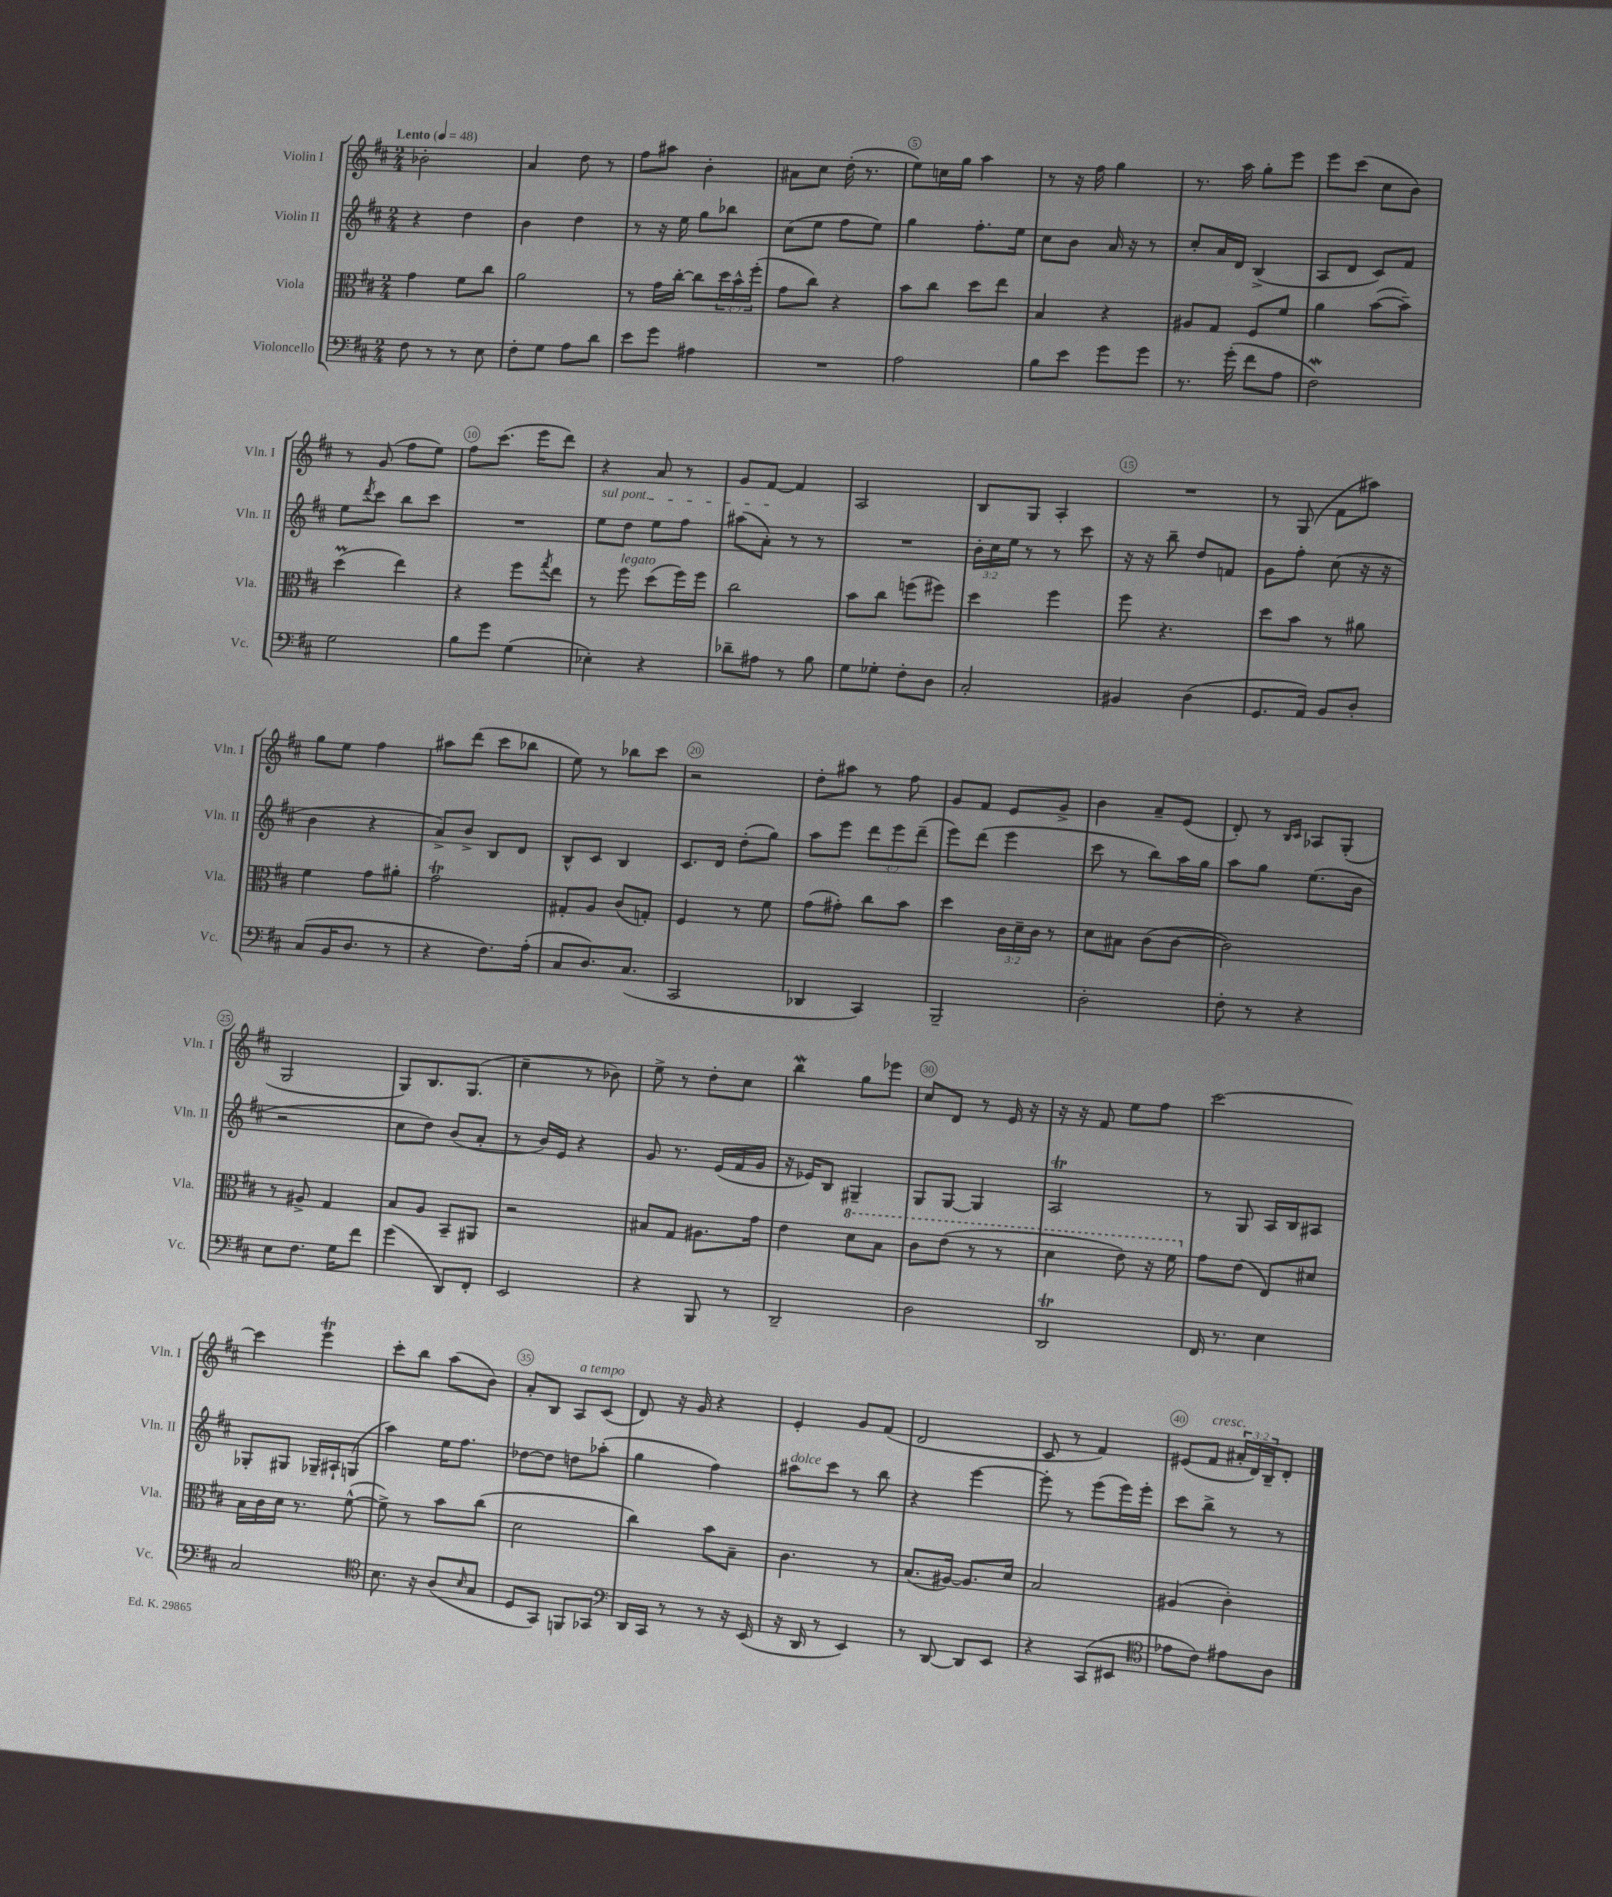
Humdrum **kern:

**kern	**kern	**kern	**kern
*part4	*part3	*part2	*part1
*staff4	*staff3	*staff2	*staff1
*I"Violoncello	*I"Viola	*I"Violin II	*I"Violin I
*I'Vc.	*I'Vla.	*I'Vln. II	*I'Vln. I
*clefF4	*clefC3	*clefG2	*clefG2
*k[f#c#]	*k[f#c#]	*k[f#c#]	*k[f#c#]
*M2/4	*M2/4	*M2/4	*M2/4
*MM48	*MM48	*MM48	*MM48
=1	=1	=1	=1
!	!	!	!LO:TX:a:B:t=Lento
8F#\	4g\	4r	2b-X'\
8r	.	.	.
8r	8f#\L	4dd\	.
8E\	8cc#\J	.	.
=2	=2	=2	=2
8F#'\L	2a\	4b\	4a/
8G\J	.	.	.
8A\L	.	4dd\	8dd\
8d\J	.	.	8r
=3	=3	=3	=3
8e\L	8r	8r	8ff#\L
8g\J	16g\LL	16r	8aa#X\J
.	[16cc#'\JJ	16ee\	.
4A#X\	8cc#\L]	8gg\L	4b'\
.	24dd\L	8bb-X\J	.
.	24b^^\	.	.
.	(24ff#'\JJ	.	.
=4	=4	=4	=4
2r	8g\L	(8cc#\L	8a#X\L
.	8cc#\J)	8ee\J	8cc#\J
.	4r	8ff#\L	(16dd'\
.	.	.	8.r
.	.	8ee\J)	.
=5	=5	=5	=5
2A\	8b\L	4gg\	8ee\L)
.	8cc#\J	.	16ccn\L
.	.	.	16gg\JJ
.	8dd\L	8.ff#'\L	4aa\
.	8ee\J	.	.
.	.	16ee\Jk	.
=6	=6	=6	=6
8B\L	4B/	8cc#\L	8r
8e\J	.	8b\J	16r
.	.	.	16ff#\
8g\L	4r	16a/	4gg\
.	.	16r	.
8g\J	.	8r	.
=7	=7	=7	=7
8.r	8A#X/L	8cc#'/L	8.r
.	8G/J	16a/L	.
(16g'\	.	16d/JJ	16aa\
8f#\L	8F#/L	(4B^/	8gg'\L
8A\J	8f#/J	.	8eee\J
=8	=8	=8	=8
2F#W\)	4a\	8A/L	8eee\L
.	.	8d/J	(8ccc#\J
.	([8b\L	8c#/L)	8cc#\L
.	8b~\J])	8f#/J	8b\J)
!!LO:LB:g=z
=9	=9	=9	=9
2G\	(4ddM\	8ee\L	8r
.	.	8qddd/	.
.	.	8ccc#\J	(8g/
.	4ee\)	8bb\L	8ff#\L
.	.	8ccc#\J	8ee\J)
=10	=10	=10	=10
8B\L	4r	2r	8ff#\L
8g\J	.	.	(8.ccc#\J
(4G\	8ff#\L	.	.
.	.	.	16eee\KL
.	8qgg/	.	.
.	8ee\J	.	8ddd\J)
=11	=11	=11	=11
!	!	!LO:TX:a:i:t=sul pont.	!
4E-X'\)	8r	8ee\L	4r
!	!LO:TX:a:i:t=legato	!	!
.	8ff#\	8dd\J	.
4r	(8dd\L	8ee\L	8a/
.	16ff#\L)	8ff#\J	8r
.	16ff#\JJ	.	.
=12	=12	=12	=12
8d-X~\L	2cc#\	(8aa#X\L	8g/L
8A#X\J	.	8a'\J)	[8f#/J
8r	.	8r	4f#/]
8B\	.	8r	.
=13	=13	=13	=13
8G\L	8b\L	2r	2A/
8G-X'\J	8cc#\J	.	.
8F#'\L	(8ffn\L	.	.
8D\J	8ff#X\J)	.	.
=14	=14	=14	=14
2C#'/	4dd\	24b'\LL	8B/L
.	.	24cc#\	.
.	.	24ee\JJ	.
.	.	8r	8G/J
.	4ff#\	8r	4A'/
.	.	8ccc#\	.
=15	=15	=15	=15
4BB#X/	8ff#\	16r	2r
.	.	16r	.
.	4.r	8bb~\	.
(4D\	.	8dd/L	.
.	.	8fn/J	.
=16	=16	=16	=16
8.GG/L	8dd\L	8g\L	8r
.	8b\J	8ff#'\J	(8G/
16AA/Jk)	.	.	.
8BB/L	8r	(8cc#\	8f#\L
8D'/J	8a#X\	16r	8aa#X\J)
.	.	16r	.
!!LO:LB:g=z
=17	=17	=17	=17
(8C#/L	4f#\	4b\	8gg\L
16BB/K	.	.	8ee\J
8.D/J	.	.	.
.	8g\L	4r	4ff#\
8r	8a#X'\J	.	.
=18	=18	=18	=18
4r	2gT\	8a^/L)	8aa#X\L
.	.	8b^/J	(8ddd\J
8.F#\L)	.	8B/L	8ccc#\L
.	.	8d/J	8bb-X\J
(16A'\Jk	.	.	.
=19	=19	=19	=19
8C#/L	8G#X'/L	8B^^/L	8ee\)
8.D/)	8A/J	8c#/J	8r
.	(8c#/L	4B/	8bb-X\L
(8.C#/J	.	.	.
.	8Gn'/J)	.	8ccc#\J
=20	=20	=20	=20
2CC#/	4F#/	8.c#/L	2r
.	.	16d/Jk	.
.	8r	(8dd'\L	.
.	8f#\	8gg\J)	.
=21	=21	=21	=21
4DD-X/	(8g\L	8aa\L	8dd'\L
.	8g#X'\J)	8eee\J	8aa#X\J
4CC#/)	8cc#\L	12ddd\L	8r
.	.	12eee\	.
.	8b\J	.	8ff#\
.	.	(12ddd~\J	.
=22	=22	=22	=22
2BBB~/	4dd\	8eee\L)	8g/L
.	.	(8ddd\J	8f#/J
.	24c#\LL	4eee\	8e/L
.	24d~\	.	.
.	24c#\JJ	.	.
.	8r	.	8g^/J
=23	=23	=23	=23
2D'\	8d\L	8ccc#\	4b\
.	8B#X\J	8r	.
.	(8c#\L	8bb\L)	8a~/L
.	[8c#\J	16aa\L	(8e/J
.	.	16gg\JJ	.
=24	=24	=24	=24
8F#'\	2c#\])	8aa\L	8d'/)
8r	.	8gg\J	8r
.	.	.	16qqB/LL
.	.	.	16qqc#/JJ
4r	.	(8.ee\L	8A-X/L
.	.	.	(8G'/J
.	.	16b\Jk	.
!!LO:LB:g=z
=25	=25	=25	=25
8E\L	8r	2r	2G/
8.F#\J	8A#X^/	.	.
.	4G/	.	.
16G\KL	.	.	.
8f#\J	.	.	.
=26	=26	=26	=26
(4g\	8B/L	8cc#\L	8G/L)
.	8A/J	8dd\J)	8.B/
8DD/L)	8BB~/L	(8b/L	.
.	.	.	(8.G/J
8FF#'/J	8AA#X/J	8a'/J	.
=27	=27	=27	=27
2EE/	2r	8r	4cc#~\
.	.	16b/LL)	.
.	.	16e/JJ	.
.	.	4r	8r
.	.	.	8b-X\)
=28	=28	=28	=28
4r	8B#X/L	8g/	8ee^\
.	8G/J	8.r	8r
8BBB/	8.A#X\L	.	8dd'\L
.	.	(16e/LL	.
8r	.	16f#/	8cc#\J
.	16g\Jk	16g/JJ	.
=29	=29	=29	=29
2DD~/	4e\	16r	4bbW\
.	.	16e-X/KL)	.
.	.	8B/J	.
*	*8va	*	*
.	8dd\L	4G#X~/	8gg\L
.	8b\J	.	8eee-X\J
=30	=30	=30	=30
2D\	8cc#\L	8G/L	8cc#/L
.	(8ee\J	[8G/J	8d/J
.	8r	4G/]	8r
.	8r	.	16e/
.	.	.	16r
=31	=31	=31	=31
2DDT/	4dd\	2AT/	16r
.	.	.	16r
.	.	.	8f#/
.	8ee\)	.	8ee\L
.	16r	.	8ff#\J
.	16ff#\	.	.
=32	=32	=32	=32
*	*X8va	*	*
16FF#/	8g\L	8r	[2ccc#\
8.r	.	.	.
.	(8e\J	8G/	.
4E\	8E/L)	16A/LL	.
.	.	16B/J	.
.	8d#X/J	8A#X/J	.
!!LO:LB:g=z
=33	=33	=33	=33
2C#/	16B\LL	8G-X'/L	4ccc#\]
.	16c#\	.	.
.	16d\JJ	8G#X/J	.
.	8.r	.	.
.	.	16G-X~/LL	4eeeT\
.	.	16A#X`/J	.
.	([8f#^^\	(8Gn/J	.
=34	=34	=34	=34
*clefC4	*	*	*
8.B\	8f#^\])	4aa\)	8ccc#'\L
.	8r	.	8bb\J
16r	.	.	.
(8A/L	8b\L	16ee\KL	(8aa\L
.	.	8.ff#\J	.
16qqB/	.	.	.
8G/J	(8cc#\J	.	8b\J)
=35	=35	=35	=35
8D/L	2d\	[8dd-X\L	8a'/L
8GG/J)	.	8dd-\J]	8B/J
!	!	!	!LO:TX:a:i:t=a tempo
8FFn/L	.	8ddn\L	8A/L
8GG-X/J	.	(8aa-X'\J	(8c#/J
=36	=36	=36	=36
*clefF4	*	*	*
16DD/LL	4cc#\)	4gg\	8d/)
16CC#/JJ	.	.	.
8r	.	.	16r
.	.	.	16g/
8r	8b\L	4ff#\)	4r
16r	8B~\J	.	.
(16EE/	.	.	.
=37	=37	=37	=37
!	!	!LO:TX:a:i:t=dolce	!
16r	4.c#\	8aa#X\L	4e'/
16DD/	.	.	.
8r	.	8ccc#\J	.
4EE/)	.	8r	8g/L
.	8r	8bb\	(8f#/J
=38	=38	=38	=38
8r	(8.B/L	4r	2d/
[8DD/	.	.	.
.	[16A#X/Jk)	.	.
8DD/L]	8.A#/L]	[4eee\	.
8EE/J	.	.	.
.	16d/Jk	.	.
=39	=39	=39	=39
4r	2B/	8eee'\]	8c#/
.	.	8r	8r
(8CC#/L	.	(8eee\L	4f#/)
8EE#X/J	.	16eee\L)	.
.	.	16eee'\JJ	.
=40	=40	=40	=40
*clefC4	*	*	*
8e-X\L	(4A#X/	8ccc#\L	(8e#X/L
!	!	!	!LO:TX:a:i:t=cresc.
8c#\J)	.	8bb^\J	8f#/J
8e#X\L	4c#'\)	8r	24a#X'/LL
.	.	.	24d/)
.	.	.	24B~/J
8A\J	.	8r	8d'/J
==	==	==	==
*-	*-	*-	*-
